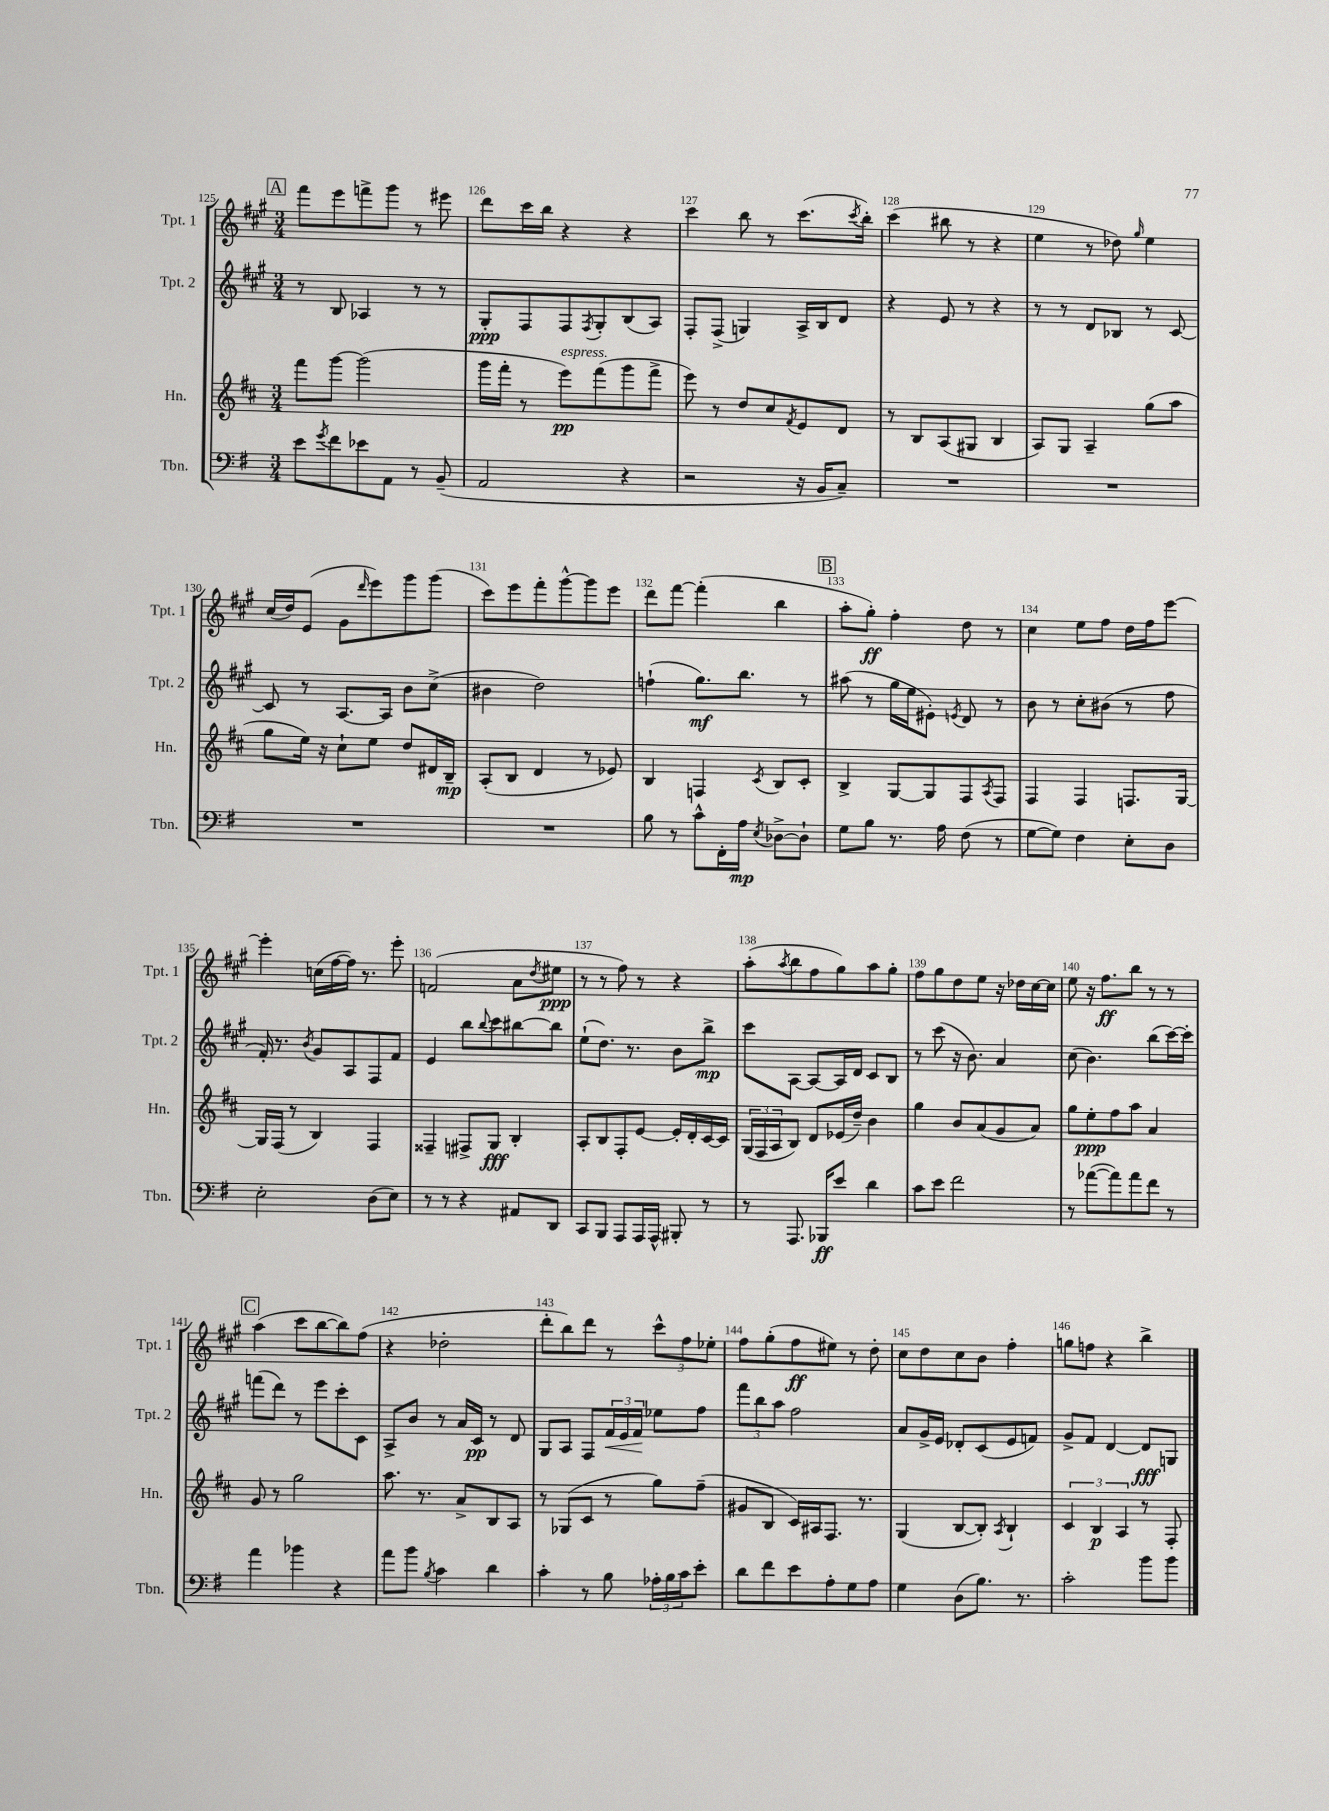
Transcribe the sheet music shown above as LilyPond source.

<<
\new StaffGroup <<
\new Staff = "s0" \with { instrumentName = "Tpt. 1" shortInstrumentName = "Tpt. 1" } {
    \clef treble \key a \major \numericTimeSignature \time 3/4
    \mark \markup { \box "A" } fis'''8 e'''8 f'''8-> gis'''8 r8 eis'''8 |
    d'''8 cis'''16 b''16 r4 r4 |
    cis'''4 b''8 r8 cis'''8.( \acciaccatura { cis'''8 } b''16-.) |
    cis'''4( bis''8 r8 r4 |
    e''4 r8 des''8) \grace { gis''16 } e''4 |
    cis''16( d''16) e'8( gis'8 \grace { d'''16 } e'''8) gis'''8 gis'''8( |
    cis'''8) e'''8 fis'''8-. gis'''8~-^ gis'''8 e'''8 |
    d'''8 fis'''8~ fis'''4-.( b''4 |
    \mark \markup { \box "B" } a''8-. gis''8-.\ff) fis''4-. d''8 r8 |
    cis''4 e''8 fis''8 d''16 fis''16 e'''8~ |
    e'''4-. c''16( fis''16~ fis''16) r8. e'''8-. |
    f'2( a'8 \acciaccatura { d''8 } eis''8\ppp |
    r8 r8 fis''8) r8 r4 |
    a''8-.( \acciaccatura { a''8 } b''8 fis''8 gis''8) a''8 gis''8-. |
    fis''8 gis''8 d''8 e''8 r16 des''16 cis''16~ cis''16 |
    e''8 r16 fis''8.\ff b''8 r8 r8 |
    \mark \markup { \box "C" } a''4( cis'''8 b''8~ b''8) fis''8( |
    r4 des''2-. |
    d'''8-. b''8) d'''8 r8 \tuplet 3/2 { cis'''8-^ fis''8 ees''8-. } |
    fis''8 gis''8-.( fis''8\ff eis''8) r8 d''8-. |
    cis''8 d''8 cis''8 b'8 fis''4-. |
    g''8 f''8 r4 b''4-> \bar "|." |
}
\new Staff = "s1" \with { instrumentName = "Tpt. 2" shortInstrumentName = "Tpt. 2" } {
    \clef treble \key a \major \numericTimeSignature \time 3/4
    \mark \markup { \box "A" } r8 b8 aes4 r8 r8 |
    gis8-.\ppp fis8 fis8 \acciaccatura { fis8 } gis8-. b8( a8) |
    fis8-. fis8->( g4) a16-> b16 d'8 |
    r4 e'8 r8 r4 |
    r8 r8 d'8 bes8 r8 cis'8~ |
    cis'8 r8 a8.~ a16 b'8 cis''8->( |
    bis'4 d''2) |
    f''4-!( gis''8.\mf) b''8. r8 |
    \mark \markup { \box "B" } ais''8( r8 gis''16 e''16 eis'8-.) \acciaccatura { e'8 } d'8 r8 |
    b'8 r8 cis''8-. bis'8( r8 fis''8 |
    fis'16-.) r8. \acciaccatura { b'8 } gis'8 a8 fis8 fis'8 |
    e'4 b''8 \appoggiatura { b''8 } cis'''8 bis''8~ bis''8 |
    e''8-!( d''8.) r8. b'8 b''8->\mp |
    cis'''8 a8~ a8~ a16 d'16 cis'8 b8 |
    r8 cis'''8( r16 b'8.) a'4 |
    cis''8( b'4.) b''8( cis'''16~) cis'''16-. |
    \mark \markup { \box "C" } f'''8( d'''8) r8 e'''8 cis'''8-. cis'8 |
    a8-> b'8 r8 a'16 cis'16\pp r8 d'8 |
    gis8 a8 fis8 \tuplet 3/2 { fis'16\< e'16 fis'16\! } ees''8 fis''8 |
    \tuplet 3/2 { fis'''8 b''8 a''8 } fis''2 |
    a'8 gis'16-> e'16 des'8-. cis'8( e'8 f'8) |
    gis'8-> fis'8 d'4~ d'8\fff g8 \bar "|." |
}
\new Staff = "s2" \with { instrumentName = "Hn." shortInstrumentName = "Hn." } {
    \clef treble \key d \major \numericTimeSignature \time 3/4
    \mark \markup { \box "A" } fis'''8 g'''8~ g'''2( |
    g'''16 fis'''16-. r8 e'''8\pp^\markup { \italic "espress." }) fis'''8( g'''8 fis'''8-> |
    e'''8) r8 d''8 cis''8 \acciaccatura { fis'8 } e'8 d'8 |
    r8 b8 a8( gis8 b4 |
    a8) g8 a4-- g''8( a''8 |
    g''8 e''16) r16 cis''8-! e''8 d''8 dis'16 b16--\mp |
    a8-.( b8 d'4 r8 ees'8) |
    b4 f4 \acciaccatura { cis'8 } b8 cis'8-. |
    \mark \markup { \box "B" } b4-> g8~ g8 fis8 \acciaccatura { a8 } fis8 |
    fis4 fis4 f8. g16~ |
    g16 fis16( r8 b4) fis4 |
    fisis4-- fis8-> g8\fff b4-. |
    a8-. b8 fis8-. e'8~ e'16-. d'16-. cis'16~ cis'16 |
    \tuplet 3/2 { g16( fis16 a16 } b8) d'8 ees'16( d''16--) b'4 |
    g''4 b'8 a'8( g'8 a'8) |
    g''8 e''8-.\ppp fis''8 a''8 a'4 |
    \mark \markup { \box "C" } g'8 r8 g''2 |
    a''8. r8. a'8-> b8 a8 |
    r8 ges8( cis'8 r8 g''8) fis''8--( |
    gis'8 b8 cis'16) ais16 fis8. r8. |
    g4( b8~ b8-.) \acciaccatura { a8 } b4-! |
    \tuplet 3/2 { cis'4 b4\p a4 } r8 fis8-. \bar "|." |
}
\new Staff = "s3" \with { instrumentName = "Tbn." shortInstrumentName = "Tbn." } {
    \clef bass \key g \major \numericTimeSignature \time 3/4
    \mark \markup { \box "A" } e'8 \acciaccatura { g'8 } fis'8 ees'8 a,8 r8 b,8--( |
    a,2 r4 |
    r2 r16 b,16 c8--) |
    R2. |
    R2. |
    R2. |
    R2. |
    b8 r8 c'8-^ fis,16-. a16\mp \acciaccatura { e8 } des8~-> des8-! |
    \mark \markup { \box "B" } g8 b8 r8. a16 fis8( r8 |
    g8~ g8) fis4 e8-. d8 |
    e2-. d8( e8) |
    r8 r8 r4 ais,8 d,8 |
    c,8 b,,8 a,,8 a,,16 a,,16-^ bis,,8-. r8 |
    r8 a,,8. bes,,16\ff e'8 d'4 |
    c'8 e'8 fis'2 |
    r8 aes'8~( aes'8) aes'8 fis'8 r8 |
    \mark \markup { \box "C" } a'4 bes'4 r4 |
    a'8 b'8 \acciaccatura { b8 } c'4 d'4 |
    c'4-. r8 b8 \tuplet 3/2 { aes16-. b16 c'16 } e'8-. |
    d'8 fis'8 e'8 a8-. g8 a8 |
    g4 d8( b8.) r8. |
    c'2-. b'8 b'8 \bar "|." |
}
>>
>>
\layout { \context { \Score currentBarNumber = #125 \override BarNumber.break-visibility = ##(#f #t #t) barNumberVisibility = #all-bar-numbers-visible } }
